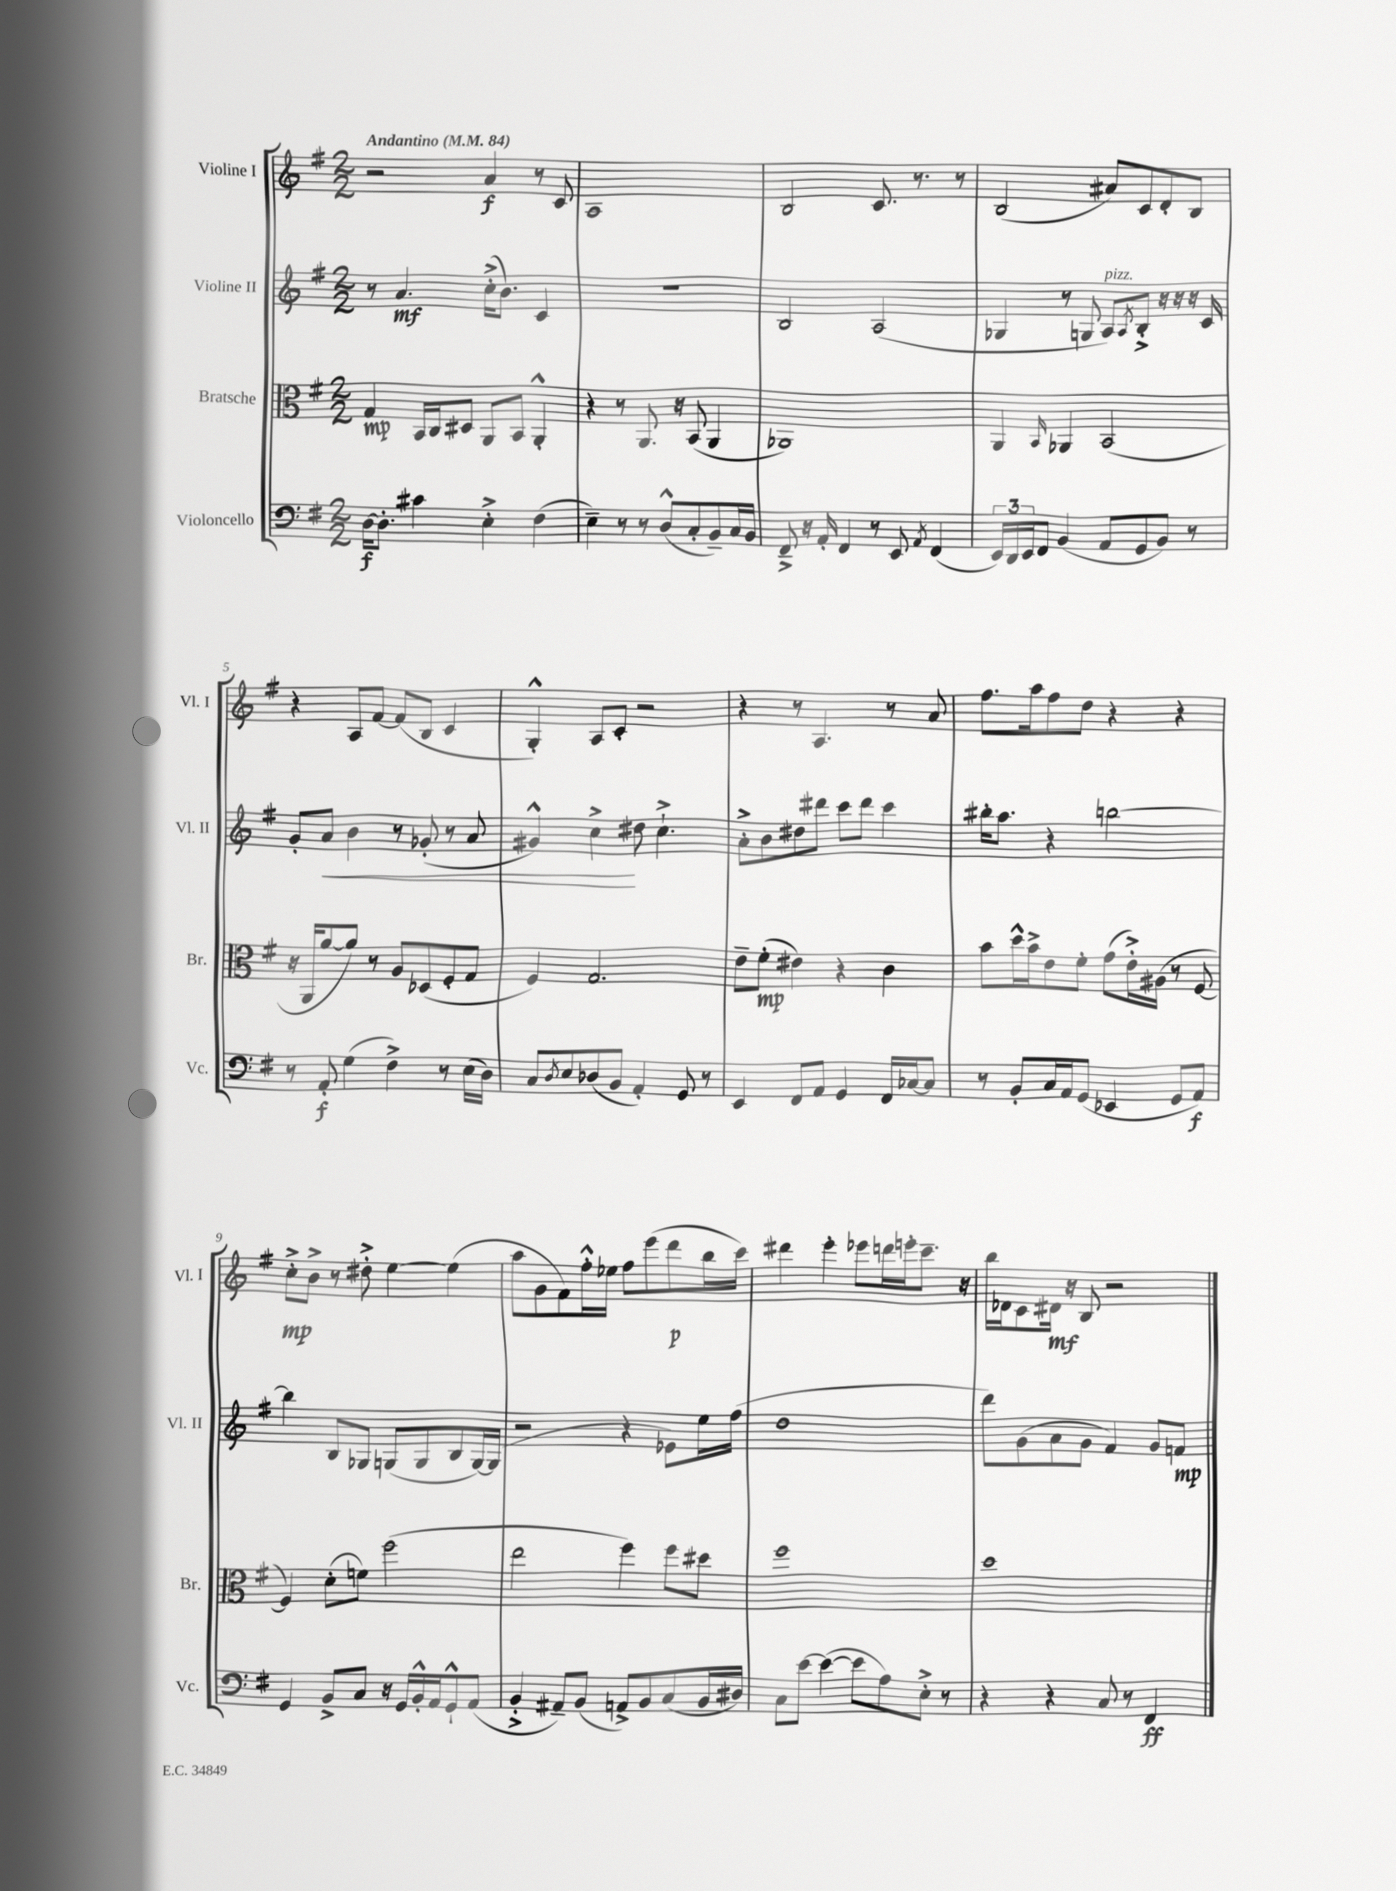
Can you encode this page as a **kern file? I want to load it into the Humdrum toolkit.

**kern	**kern	**kern	**kern
*staff4	*staff3	*staff2	*staff1
*clefF4	*clefC3	*clefG2	*clefG2
*k[f#]	*k[f#]	*k[f#]	*k[f#]
*M2/2	*M2/2	*M2/2	*M2/2
*MM84	*MM84	*MM84	*MM84
[16D	4G	8r	2r
8.D']	.	.	.
.	.	4.a	.
4c#	16BB	.	.
.	16C	.	.
.	8D#	.	.
4E'^	8AA	(16cc'^	4a
.	.	8.b)	.
.	8BB	.	.
(4F#	4AA'^^	4c	8r
.	.	.	8c
=	=	=	=
4E~)	4r	1r	1A
8r	8r	.	.
8r	8.AA	.	.
(8D^^	.	.	.
.	16r	.	.
8C'	(8BB	.	.
8BB~)	4AA	.	.
16C	.	.	.
16BB	.	.	.
=	=	=	=
8FF#~^	1AA-)	2B	2B
16r	.	.	.
16AA'	.	.	.
4FF#	.	.	.
8r	.	(2A	8.c
8EE	.	.	.
.	.	.	8.r
8qAA	.	.	.
(4FF#	.	.	.
.	.	.	8r
=	=	=	=
24EE)	4AA	4G-	(2B
24DD	.	.	.
24EE	.	.	.
8FF#	.	.	.
.	16qqBB	.	.
(4BB	4AA-	8r	.
.	.	8G	.
8AA	(2BB	8A)	8a#)
.	.	8qA	.
8GG	.	8B'^	8c
8BB)	.	16r	8d'
.	.	16r	.
8r	.	16r	8B
.	.	16c	.
=	=	=	=
8r	16r	8g'	4r
.	16AA	.	.
8AA'	[8a	8a	.
(4G	8a])	4b	8A
.	8r	.	[8f#
4F#^)	8A	8r	(8f#]
.	(8D-	(8g-'	8B
8r	8F#'	8r	4c
(16E	8G	8a	.
16D)	.	.	.
=	=	=	=
8C	4F#)	4g#^^)	4G'^^)
8qD	.	.	.
8E	.	.	.
(8D-	2.G	4cc^	8A
8BB	.	.	8c'
4AA')	.	8dd#	2r
.	.	4.cc`^	.
8GG	.	.	.
8r	.	.	.
=	=	=	=
4EE	8e~	8a'^	4r
.	(8f#'	8b	.
8FF#	4e#)	8dd#	8r
8AA	.	8ddd#	4.A
4GG	4r	8ccc	.
.	.	8ddd#	.
16FF#	4c	4ccc	8r
[16C-	.	.	.
8C-]	.	.	8a
=	=	=	=
8r	8b	16bb#'	8.ff#
.	.	8.aa	.
8BB'	16dd^^	.	.
.	16b^	.	16aa
16C	8e	4r	8ff#
16AA	.	.	.
(8GG	8f#'	.	8dd
4EE-	(8g	[2bb	4r
.	16e'^)	.	.
.	(16A#	.	.
8GG	8r	.	4r
8AA)	[8F#	.	.
=	=	=	=
4GG	4F#])	4bb]	8cc'^
.	.	.	8b^
8BB^	(8d'	8B	8r
8C	8f)	8G-	8dd#'^
16r	(2ff#	(8G	[4ee
16GG	.	.	.
16BB'^^	.	8G	.
16AA	.	.	.
8GG`^^	.	8B	(4ee]
(8AA	.	[16G)	.
.	.	(16G]	.
=	=	=	=
4BB'^	2ee	2r	8aa
.	.	.	8g
8AA#~)	.	.	8f#)
(8BB	.	.	16ff#'^^
.	.	.	16ee-
8AA^)	4ff#)	4r	8ff#
8BB	.	.	(8eee
(8C	8ff#	8e-)	8ddd
16BB	8dd#	16ee	16bb
16D#)	.	(16ff#	16ccc)
=	=	=	=
8C	1ff#	1dd	4ddd#
[8e	.	.	.
(4e_	.	.	4eee'
8e]	.	.	8eee-
8A)	.	.	16ddd
.	.	.	16eee'
8E'^	.	.	8.ccc~
8r	.	.	.
.	.	.	16r
=	=	=	=
4r	1dd	8ddd)	16bb
.	.	.	16d-
.	.	(8g	8c
4r	.	8a	16d#
.	.	.	16r
.	.	8g	8B
8C	.	4f#)	2r
8r	.	.	.
4FF#	.	8g	.
.	.	8f	.
==	==	==	==
*-	*-	*-	*-
